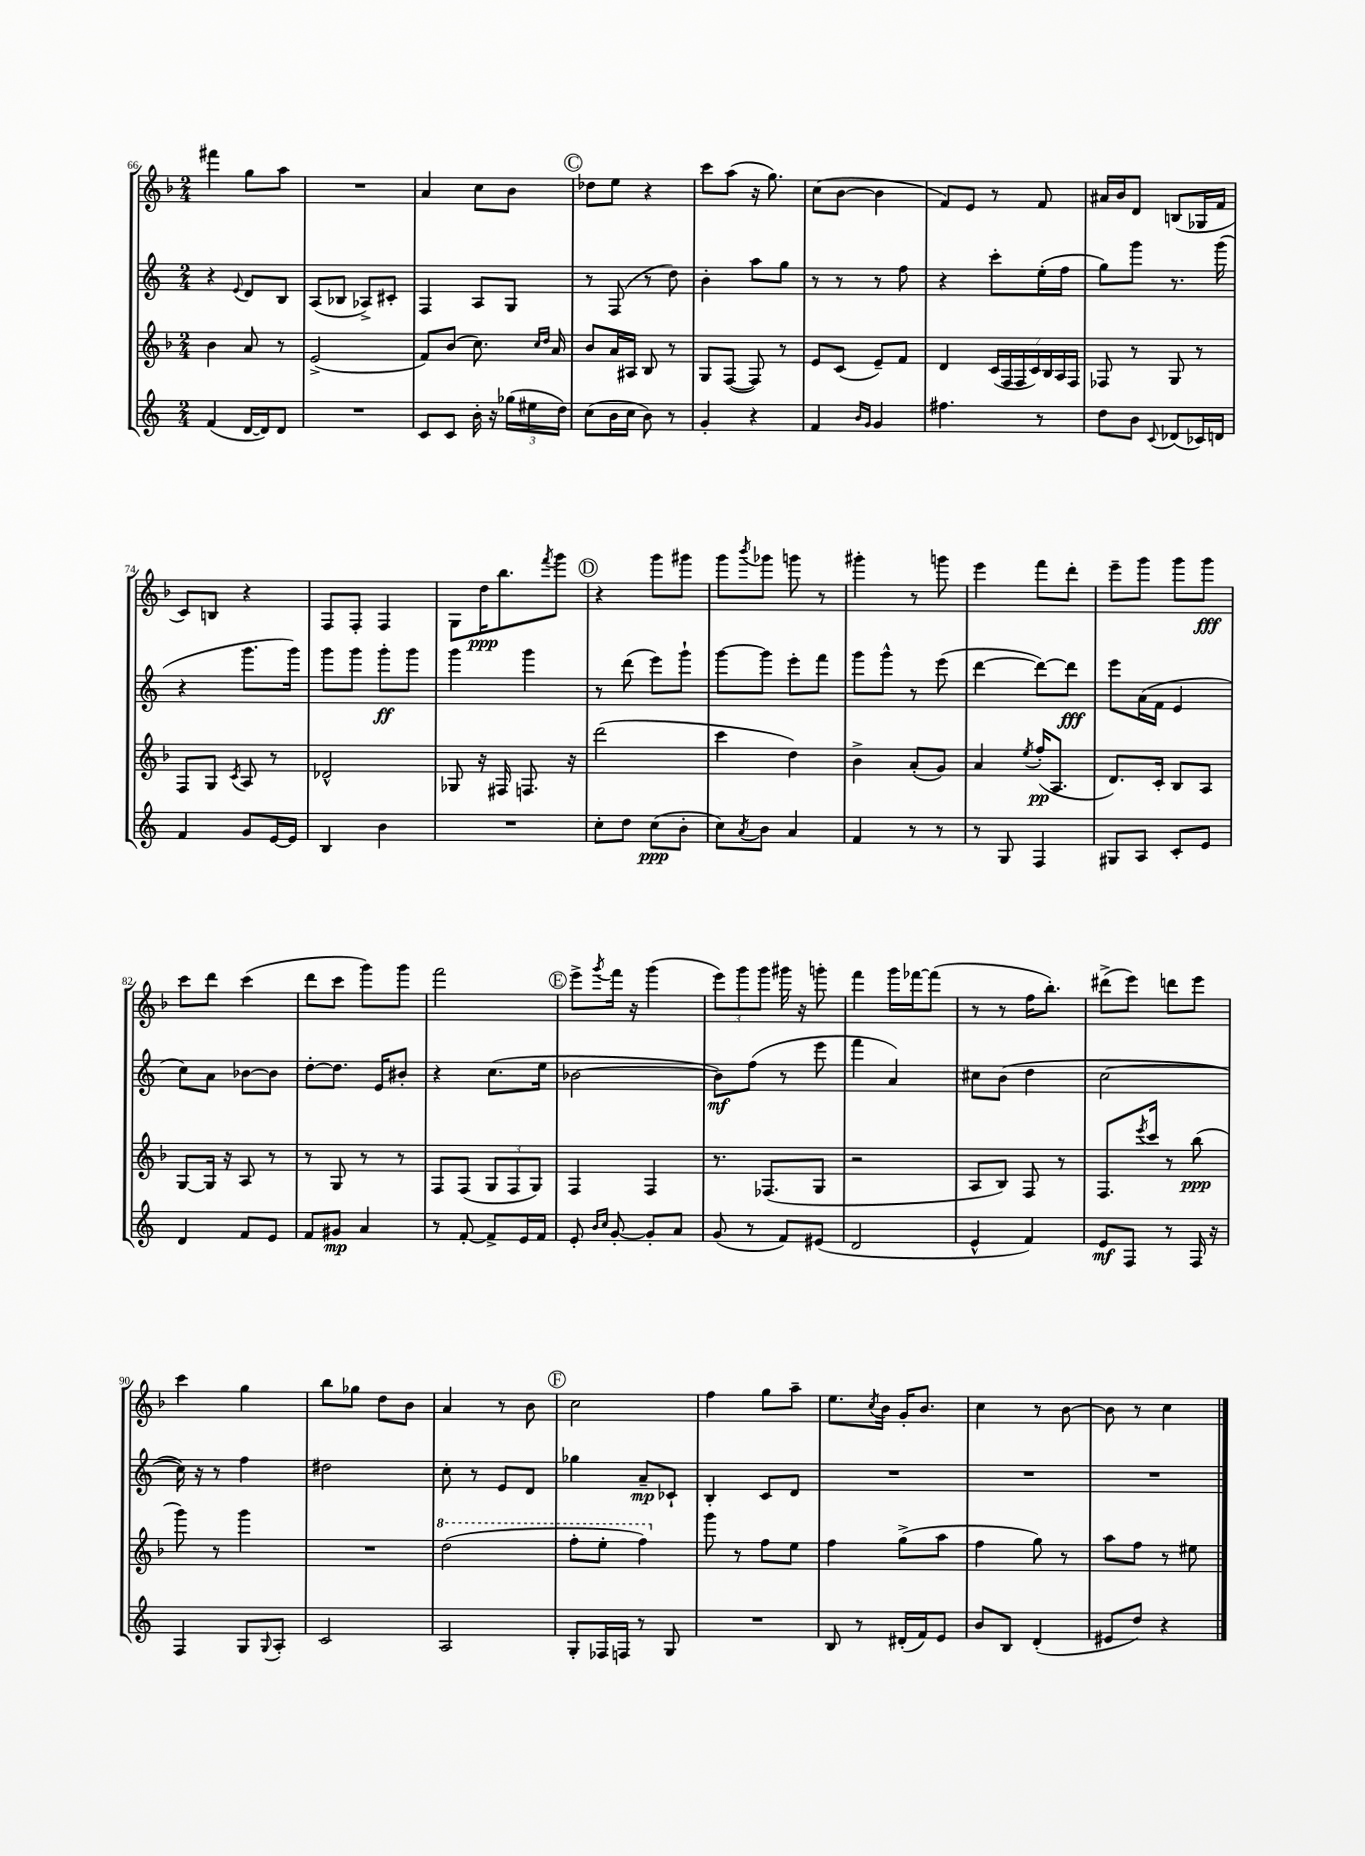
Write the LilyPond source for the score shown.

<<
\new StaffGroup <<
\new Staff = "s0" {
    \clef treble \key f \major \numericTimeSignature \time 2/4
    fis'''4 g''8 a''8 |
    R2 |
    a'4 c''8 bes'8 |
    \mark \markup { \circle "C" } des''8 e''8 r4 |
    c'''8 a''8( r16 g''8.) |
    c''8( bes'8~ bes'4 |
    f'8) e'8 r8 f'8 |
    ais'16 bes'16 d'8 b8( ges16 f'16 |
    c'8) b8 r4 |
    f8 f8-. f4 |
    g8 d''16\ppp bes''8. \acciaccatura { f'''8 } g'''8 |
    \mark \markup { \circle "D" } r4 g'''8 gis'''8 |
    g'''8 \acciaccatura { bes'''8 } ges'''8 g'''8 r8 |
    gis'''4-. r8 g'''8 |
    e'''4 f'''8 d'''8-. |
    e'''8-- g'''8 g'''8 g'''8\fff |
    c'''8 d'''8 c'''4( |
    d'''8 c'''8 g'''8) g'''8 |
    f'''2 |
    \mark \markup { \circle "E" } e'''8-> \acciaccatura { g'''8 } f'''16 r16 g'''4( |
    \tuplet 3/2 { e'''8) g'''8 g'''8 } gis'''16 r16 g'''8-. |
    f'''4 g'''16 fes'''16~ fes'''8( |
    r8 r8 f''16 bes''8.-.) |
    dis'''8->( e'''8) d'''8 e'''8 |
    c'''4 g''4 |
    bes''8 ges''8 d''8 bes'8 |
    a'4 r8 bes'8 |
    \mark \markup { \circle "F" } c''2 |
    f''4 g''8 a''8-- |
    e''8. \acciaccatura { c''8 } bes'16 g'16-. bes'8. |
    c''4 r8 bes'8~ |
    bes'8 r8 c''4 \bar "|." |
}
\new Staff = "s1" {
    \clef treble \key c \major \numericTimeSignature \time 2/4
    r4 \appoggiatura { e'8 } d'8 b8 |
    a8( bes8 aes8->) cis'8-. |
    f4 a8 g8 |
    \mark \markup { \circle "C" } r8 f8( r8 d''8) |
    b'4-. a''8 g''8 |
    r8 r8 r8 f''8 |
    r4 c'''8-. e''16-.( f''16 |
    g''8) g'''8 r8. g'''16( |
    r4 g'''8. g'''16) |
    g'''8 g'''8 g'''8-.\ff g'''8 |
    g'''4 g'''4 |
    \mark \markup { \circle "D" } r8 d'''8( e'''8) g'''8-! |
    g'''8~ g'''8 e'''8-. f'''8 |
    g'''8 g'''8-^ r8 e'''8( |
    d'''4~ d'''8~) d'''8\fff |
    e'''8 a'16( f'16 e'4 |
    c''8) a'8 bes'8~ bes'8 |
    d''8~-. d''8. e'16 bis'8-. |
    r4 c''8.( e''16 |
    \mark \markup { \circle "E" } bes'2~ |
    bes'8\mf) f''8( r8 e'''8 |
    f'''4 a'4) |
    cis''8 b'8( d''4 |
    c''2~ |
    c''16) r16 r8 f''4 |
    dis''2 |
    c''8-. r8 e'8 d'8 |
    \mark \markup { \circle "F" } ges''4 a'8--\mp ces'8-! |
    b4-. c'8 d'8 |
    R2 |
    R2 |
    R2 \bar "|." |
}
\new Staff = "s2" {
    \clef treble \key f \major \numericTimeSignature \time 2/4
    bes'4 a'8 r8 |
    e'2->( |
    f'8) bes'8( c''8.) \grace { c''16 d''16 } a'16 |
    \mark \markup { \circle "C" } bes'8 a'16 ais16 bes8 r8 |
    g8 f8~( f8) r8 |
    e'8 c'8( e'8--) f'8 |
    d'4 \tuplet 7/4 { c'16( f16 f16 c'16) bes16 a16 f16 } |
    fes8 r8 g8 r8 |
    f8 g8 \acciaccatura { c'8 } a8 r8 |
    des'2-^ |
    ges8 r16 fis16 f8. r16 |
    \mark \markup { \circle "D" } d'''2( |
    c'''4 d''4) |
    bes'4-> a'8-.( g'8) |
    a'4 \acciaccatura { e''8 } f''16-.\pp( a8. |
    d'8.) c'16-. bes8 a8 |
    g8~ g16 r16 a8 r8 |
    r8 g8 r8 r8 |
    f8 f8( \tuplet 3/2 { g8 f8 g8) } |
    \mark \markup { \circle "E" } f4 f4 |
    r8. fes8.( g8 |
    r2 |
    a8 bes8) f8 r8 |
    f8. \acciaccatura { e'''8 } c'''16 r8 bes''8\ppp( |
    g'''8) r8 g'''4 |
    R2 |
    \ottava #1 d'''2( |
    \mark \markup { \circle "F" } f'''8-. e'''8-. f'''4) \ottava #0 |
    g'''8 r8 f''8 e''8 |
    f''4 g''8->( a''8 |
    f''4 g''8) r8 |
    a''8 f''8 r8 eis''8 \bar "|." |
}
\new Staff = "s3" {
    \clef treble \key c \major \numericTimeSignature \time 2/4
    f'4( d'16~ d'16) d'8 |
    R2 |
    c'8 c'8 b'16-. r16 \tuplet 3/2 { ges''16( eis''16 d''16) } |
    \mark \markup { \circle "C" } c''8( b'16 c''16 b'8) r8 |
    g'4-. r4 |
    f'4 \grace { b'16 g'16 } g'4 |
    fis''4. r8 |
    d''8 b'8 \appoggiatura { c'8 } des'8( ces'16) d'16 |
    f'4 g'8 e'16~ e'16 |
    b4 b'4 |
    R2 |
    \mark \markup { \circle "D" } c''8-. d''8 c''8\ppp( b'8-. |
    c''8) \acciaccatura { a'8 } b'8 a'4 |
    f'4 r8 r8 |
    r8 g8 f4 |
    gis8 a8 c'8-. e'8 |
    d'4 f'8 e'8 |
    f'8 gis'8\mp a'4 |
    r8 f'8~-. f'8-> e'16 f'16 |
    \mark \markup { \circle "E" } e'8-. \grace { b'16 c''16 } g'8~-. g'8-. a'8 |
    g'8( r8 f'8) eis'8( |
    d'2 |
    e'4-^ f'4) |
    e'8\mf f8 r8 f16 r16 |
    f4 g8 \appoggiatura { g8 } a8-. |
    c'2 |
    a2 |
    \mark \markup { \circle "F" } g8-. fes16 f16 r8 g8 |
    R2 |
    b8 r8 dis'16-.( f'16) e'8 |
    b'8 b8 d'4-.( |
    eis'8 d''8) r4 \bar "|." |
}
>>
>>
\layout { \context { \Score currentBarNumber = #66 } }
